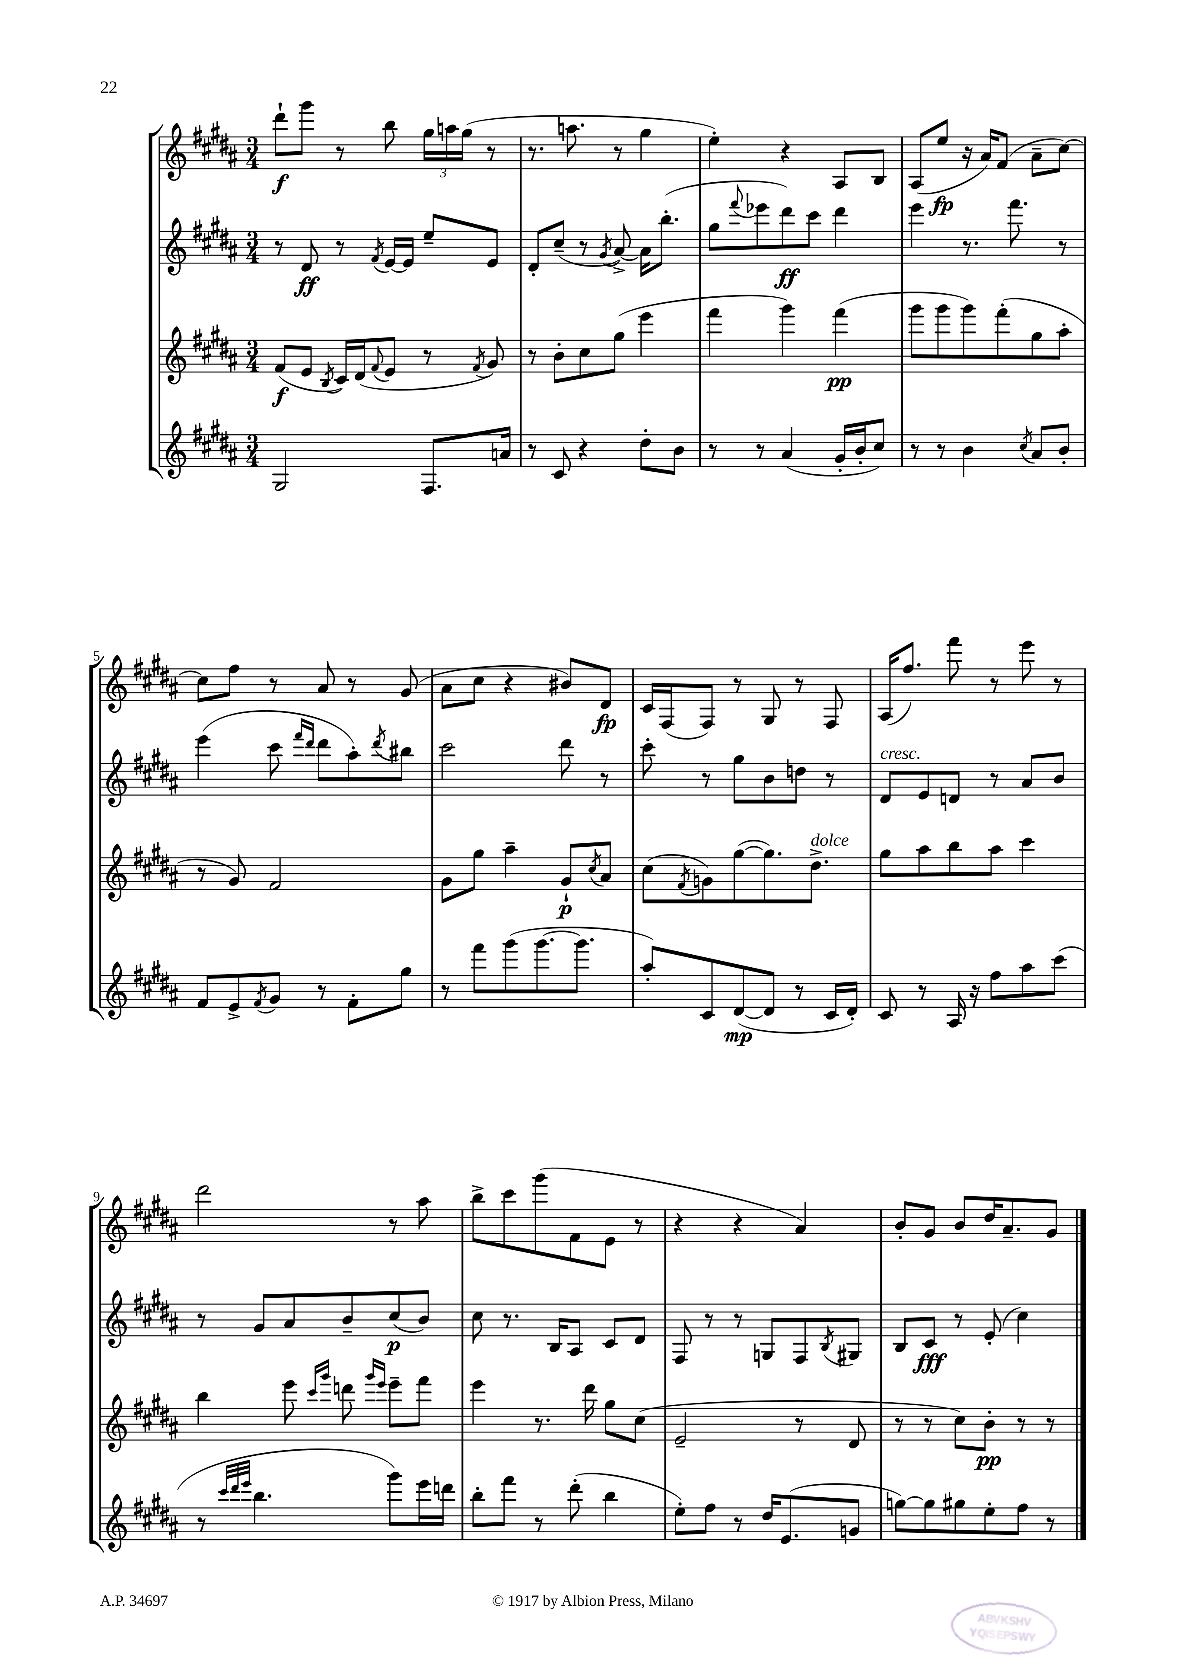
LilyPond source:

<<
\new StaffGroup <<
\new Staff = "s0" {
    \clef treble \key b \major \numericTimeSignature \time 3/4
    dis'''8-!\f gis'''8 r8 b''8 \tuplet 3/2 { gis''16 a''16 gis''16( } r8 |
    r8. a''8. r8 gis''4 |
    e''4-.) r4 ais8 b8 |
    ais8( e''8\fp r16 ais'16) fis'8( ais'8-- cis''8~) |
    cis''8 fis''8 r8 ais'8 r8 gis'8( |
    ais'8 cis''8 r4 bis'8) dis'8\fp |
    cis'16 fis16( fis8) r8 gis8 r8 fis8 |
    ais16( fis''8.) fis'''8 r8 e'''8 r8 |
    dis'''2 r8 ais''8 |
    b''8-> cis'''8 gis'''8( fis'8 e'8 r8 |
    r4 r4 ais'4) |
    b'8-. gis'8 b'8 dis''16 ais'8.-- gis'8 \bar "|." |
}
\new Staff = "s1" {
    \clef treble \key b \major \numericTimeSignature \time 3/4
    r8 dis'8\ff r8 \acciaccatura { fis'8 } e'16~ e'16 e''8-- e'8 |
    dis'8-. cis''8--( r8 \acciaccatura { gis'8 } ais'8~->) ais'16 b''8.-.( |
    gis''8 \appoggiatura { fis'''8 } ees'''8 dis'''8\ff) cis'''8 dis'''4 |
    e'''4 r8. fis'''8. r8 |
    e'''4( cis'''8 \grace { fis'''16 dis'''16 } dis'''8 ais''8-.) \acciaccatura { dis'''8 } bis''8 |
    cis'''2 dis'''8 r8 |
    cis'''8-. r8 gis''8 b'8 d''8 r8 |
    dis'8^\markup { \italic "cresc." } e'8 d'8 r8 ais'8 b'8 |
    r8 gis'8 ais'8 b'8-- cis''8\p( b'8) |
    cis''8 r8. b16 ais8 cis'8 dis'8 |
    fis8 r8 r8 g8 fis8 \acciaccatura { b8 } gis8 |
    b8 cis'8\fff r8 e'8-.( cis''4) \bar "|." |
}
\new Staff = "s2" {
    \clef treble \key b \major \numericTimeSignature \time 3/4
    fis'8\f( e'8 \acciaccatura { b8 } cis'16) dis'16( \appoggiatura { fis'8 } e'8 r8 \acciaccatura { fis'8 } gis'8) |
    r8 b'8-. cis''8 gis''8( e'''4 |
    fis'''4 gis'''4) fis'''4\pp( |
    gis'''8 gis'''8 gis'''8) fis'''8-.( gis''8 ais''8-. |
    r8 gis'8) fis'2 |
    gis'8 gis''8 ais''4-- gis'8-!\p \acciaccatura { cis''8 } ais'8 |
    cis''8( \acciaccatura { fis'8 } g'8) gis''8~( gis''8.) dis''8.->^\markup { \italic "dolce" } |
    gis''8 ais''8 b''8 ais''8 cis'''4 |
    b''4 e'''8 \grace { cis'''16 gis'''16 } d'''8 \grace { gis'''16 e'''16 } e'''8-- fis'''8 |
    e'''4 r8. dis'''16 gis''8 cis''8( |
    e'2-- r8 dis'8 |
    r8 r8 cis''8) b'8-.\pp r8 r8 \bar "|." |
}
\new Staff = "s3" {
    \clef treble \key b \major \numericTimeSignature \time 3/4
    gis2 fis8. a'16 |
    r8 cis'8 r4 dis''8-. b'8 |
    r8 r8 ais'4( gis'16-. b'16-. cis''8) |
    r8 r8 b'4 \acciaccatura { cis''8 } ais'8 b'8-. |
    fis'8 e'8-> \acciaccatura { fis'8 } gis'8 r8 fis'8-. gis''8 |
    r8 fis'''8 gis'''8( gis'''8.~ gis'''8. |
    ais''8-.) cis'8 dis'8~\mp( dis'8 r8 cis'16 dis'16-.) |
    cis'8 r8 ais16 r16 fis''8 ais''8 cis'''8( |
    r8 \grace { cis'''32 dis'''32 e'''32 } b''4. gis'''8) e'''16 d'''16 |
    b''8-. fis'''8 r8 dis'''8-.( b''4 |
    e''8-.) fis''8 r8 dis''16 e'8.( g'8 |
    g''8~) g''8 gis''8 e''8-. fis''8 r8 \bar "|." |
}
>>
>>
